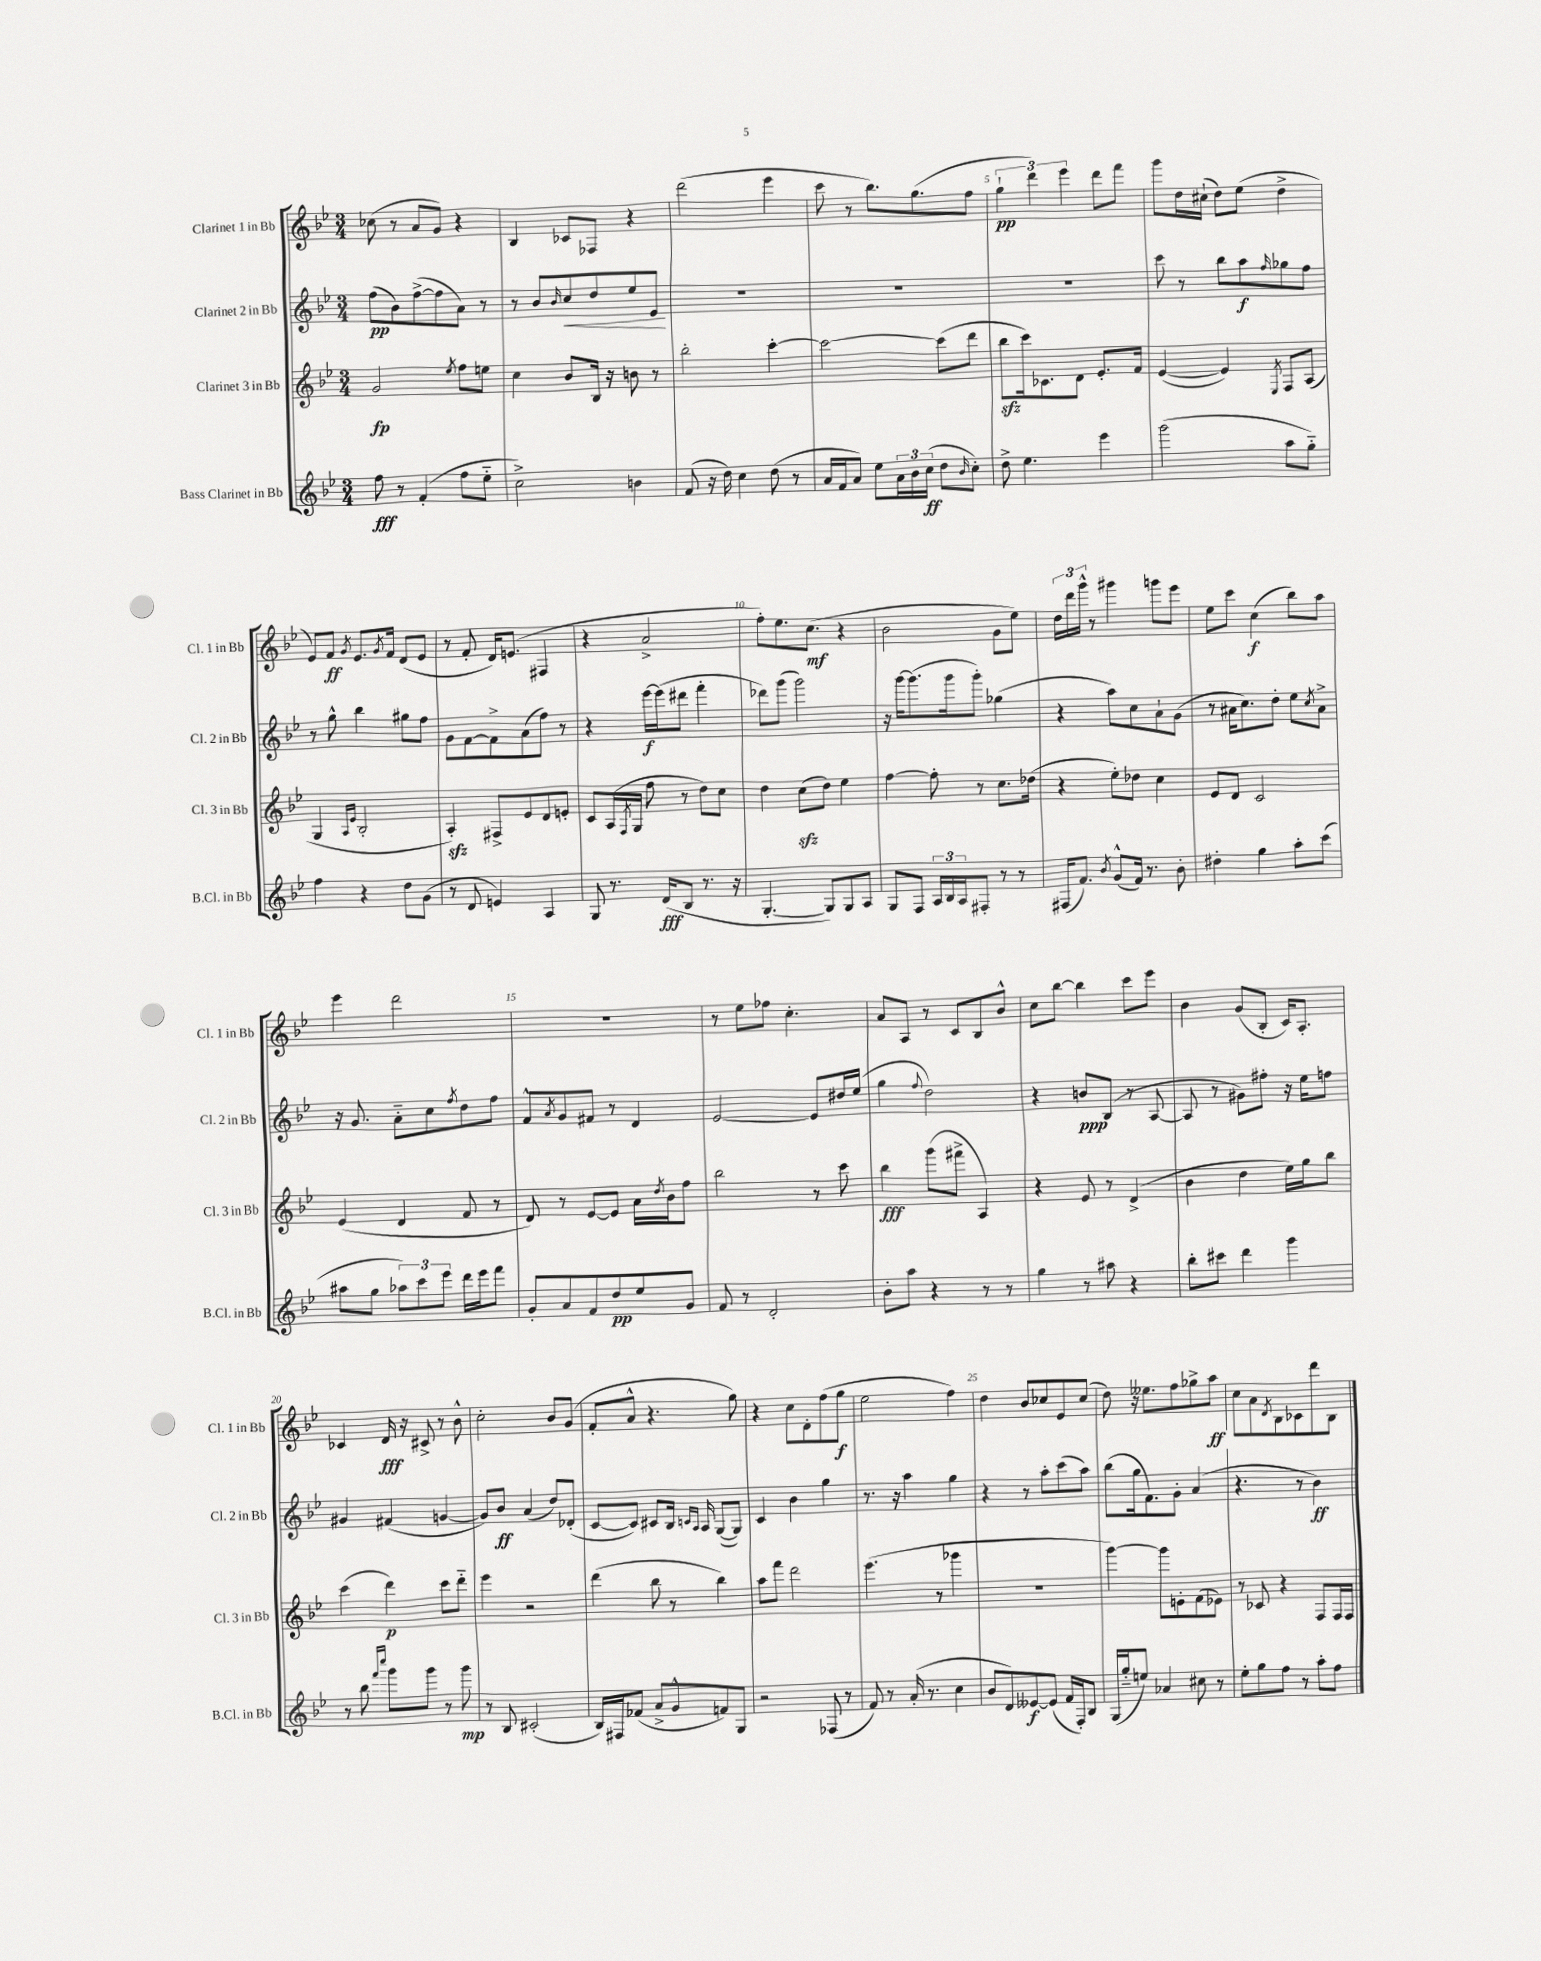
<<
\new StaffGroup <<
\new Staff = "s0" \with { instrumentName = "Clarinet 1 in Bb" shortInstrumentName = "Cl. 1 in Bb" } {
    \clef treble \key bes \major \numericTimeSignature \time 3/4
    ces''8( r8 a'8 g'8) r4 |
    bes4 ces'8 fes8 r4 |
    d'''2( ees'''4 |
    c'''8 r8 bes''8.) g''8.( f''8 |
    \tuplet 3/2 { g''4-!\pp d'''4) ees'''4 } d'''8 f'''8 |
    g'''8 d''16 cis''16-!( d''8) ees''8( d''4-> |
    ees'8) f'8\ff \acciaccatura { g'8 } ees'8. \acciaccatura { g'8 } f'16 d'8( ees'8 |
    r8 f'8-. d'16) e'8.( fis4 |
    r4 a'2-> |
    f''8-.) ees''8. c''8.\mf( r4 |
    bes'2 g'8 ees''8) |
    \tuplet 3/2 { d''16 d'''16 g'''16-^ } r8 gis'''4 g'''8 ees'''8 |
    ees''8 c'''8 c''4\f( bes''8) a''8 |
    ees'''4 d'''2 |
    R2. |
    r8 ees''8 fes''8 c''4.-. |
    a'8 a8 r8 c'8 bes8 bes'8-^ |
    c''8 bes''8~ bes''4 c'''8 ees'''8 |
    bes'4 g'8( bes8-. c'16) a8.-. |
    ces'4 d'16\fff r16 cis'8-> r8 bes'8-^ |
    c''2-. bes'8 g'8( |
    f'8-. a'8-^ r4. g''8) |
    r4 c''8 d'8-. f''8( g''8\f |
    ees''2 f''4) |
    d''4 bes'8 ces''8 ees'8 ces''8( |
    d''8) r16 eeses''8. f''8 ges''8-> a''8\ff |
    c''8 a'8 \acciaccatura { d'8 } bes8 ces'8 d'''8 bes8 \bar "|." |
}
\new Staff = "s1" \with { instrumentName = "Clarinet 2 in Bb" shortInstrumentName = "Cl. 2 in Bb" } {
    \clef treble \key bes \major \numericTimeSignature \time 3/4
    f''8\pp( bes'8) f''8~->( f''8 a'8) r8 |
    r8 bes'8 \grace { bes'16 } c''8\< d''8 ees''8 ees'8\! |
    R2. |
    R2. |
    R2. |
    c'''8 r8 bes''8 a''8\f \grace { f''16 } ges''8 f''8 |
    r8 g''8-^ bes''4 gis''8 f''8 |
    g'8 f'8~ f'8-> a'8( f''8) r8 |
    r4 ees'''16~\f ees'''16( dis'''8 f'''4-. |
    des'''8) g'''8( g'''2) |
    r16 g'''16~ g'''8.( g'''16 g'''8-.) ges''4( |
    r4 a''8) c''8 a'8-! g'8( |
    r8 ais'16 c''8.) d''8-. ees''8 \acciaccatura { c''8 } ais'8-> |
    r16 g'8. a'8-_ c''8 \acciaccatura { f''8 } d''8 f''8 |
    f'8-^ \acciaccatura { a'8 } g'8 fis'8 r8 d'4 |
    ees'2~ ees'8 dis''16 ees''16( |
    g''4 \appoggiatura { f''8 } d''2) |
    r4 b'8\ppp bes8( r8 a8~ |
    a8 r8 gis'8) fis''8-. r16 ees''16 f''8 |
    gis'4 fis'4( g'4~ |
    g'8) bes'8\ff a'4( d''8) des'8-.( |
    c'8~ c'8) cis'8 bes16 \grace { c'16 a16 } a16 g8~( g8) |
    c'4 bes'4 g''4 |
    r8. r16 a''4 g''4 |
    r4 r8 a''8-. c'''8( a''8) |
    bes''8( g''16 f'8.) g'8-. a'4( |
    r4. r8 bes'4\ff) \bar "|." |
}
\new Staff = "s2" \with { instrumentName = "Clarinet 3 in Bb" shortInstrumentName = "Cl. 3 in Bb" } {
    \clef treble \key bes \major \numericTimeSignature \time 3/4
    g'2\fp \acciaccatura { ees''8 } f''8 e''8 |
    c''4 bes'8 bes16 r16 b'8 r8 |
    bes''2-. c'''4~-. |
    c'''2~ c'''8( d'''8 |
    bes''8\sfz c'''16) ces'8. d'8 ees'8.-. f'16 |
    ees'4~( ees'4) \acciaccatura { ees8 } f8 a8( |
    g4 \grace { a16 ees'16 } bes2-. |
    a4-.\sfz) fis8-> ees'8 d'8 e'8-. |
    c'8 a16( \acciaccatura { f8 } g16 f''8 r8 d''8) c''8 |
    d''4 c''8\sfz( d''8) ees''4 |
    f''4~ f''8-. r8 c''8. des''16( |
    r4 ees''8-.) des''8 c''4 |
    ees'8 d'8 c'2 |
    ees'4( d'4 f'8 r8 |
    d'8) r8 ees'8~ ees'8 a'16 \acciaccatura { d''8 } bes'16 f''8 |
    bes''2 r8 c'''8 |
    bes''4\fff g'''8( fis'''8-> a4) |
    r4 ees'8 r8 d'4->( |
    bes'4 d''4 ees''16) g''16 bes''8 |
    c'''4( d'''4\p) c'''8 d'''8-_ |
    ees'''4 r2 |
    d'''4( bes''8 r8 bes''4) |
    a''8 f'''8 d'''2 |
    ees'''4.( r8 ges'''4 |
    R2. |
    g'''4~) g'''8 e'8-. f'8( ees'8) |
    r8 ces'8 r4 f8 f16 f16 \bar "|." |
}
\new Staff = "s3" \with { instrumentName = "Bass Clarinet in Bb" shortInstrumentName = "B.Cl. in Bb" } {
    \clef treble \key bes \major \numericTimeSignature \time 3/4
    f''8\fff r8 f'4-.( f''8 ees''8-_ |
    c''2->) b'4 |
    f'8( r16 d''16) c''4 d''8( r8 |
    a'16 f'16 a'8) ees''8 \tuplet 3/2 { a'16 bes'16 c''16\ff( } d''8 \grace { bes'16 } c''8-.) |
    d''8-> ees''4. ees'''4 |
    g'''2( a''8 g''8-_) |
    f''4 r4 d''8 g'8( |
    r8 d'8 e'4) a4 |
    g8 r8. d'16\fff( bes8 r8. r16 |
    g4.~-. g8) g8 a8 |
    g8 f8 \tuplet 3/2 { a16 bes16 a16 } fis8-. r8 r8 |
    fis16( f'8.) \acciaccatura { bes'8 } g'8-^( f'16) r8. bes'8-. |
    dis''4-. g''4 a''8-. c'''8( |
    ais''8 g''8 \tuplet 3/2 { aes''8) c'''8 ees'''8 } d'''16 ees'''16 f'''8 |
    g'8-. a'8 f'8 d''8\pp ees''8 g'8 |
    f'8 r8 d'2-. |
    bes'8-. a''8 r4 r8 r8 |
    g''4 r8 ais''8 r4 |
    bes''8-. cis'''8 d'''4 g'''4 |
    r8 bes''8 \grace { f'''16 c''''16 } g'''8 g'''8 r8 g'''8\mp |
    r8 bes8 cis'2-.( |
    bes16) fis16 fes'8( a'8-> g'8-^ f'8) g8 |
    r2 fes8( r8 |
    f'8) r8 a'16-.( r8. c''4 |
    bes'8 d'8) eeses'8~\f eeses'8( f'16 f16-.) bes8 |
    g16( g''16-_ e''8) aes'4 cis''8 r8 |
    ees''8-. g''8 f''8 r8 a''8-. f''8 \bar "|." |
}
>>
>>
\layout { \context { \Score \override BarNumber.break-visibility = ##(#f #t #t) barNumberVisibility = #(every-nth-bar-number-visible 5) } }
